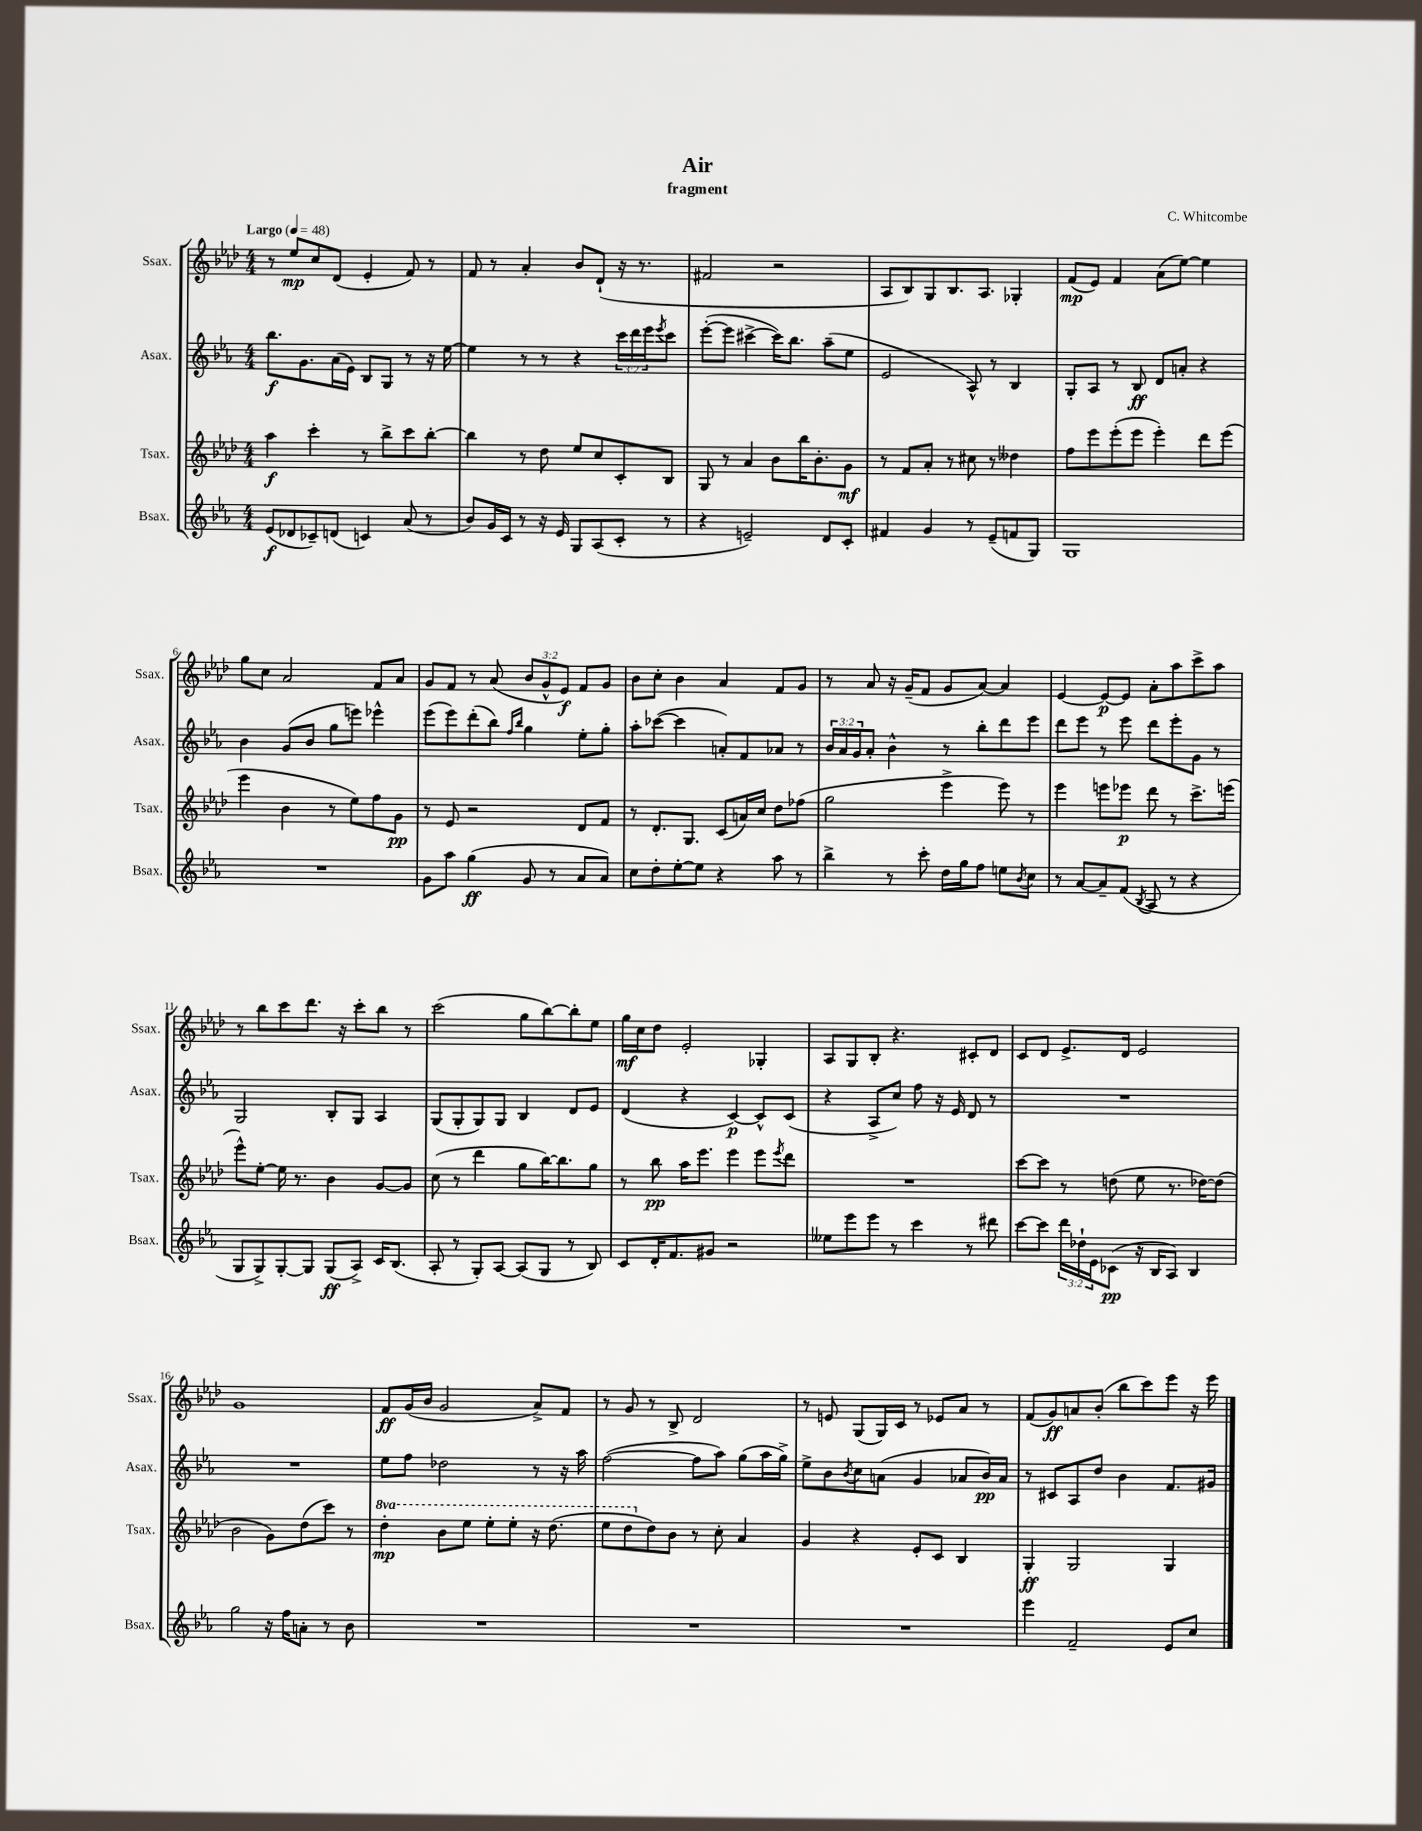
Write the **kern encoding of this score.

**kern	**kern	**kern	**kern
*staff4	*staff3	*staff2	*staff1
*clefG2	*clefG2	*clefG2	*clefG2
*k[b-e-a-]	*k[b-e-a-d-]	*k[b-e-a-]	*k[b-e-a-d-]
*M4/4	*M4/4	*M4/4	*M4/4
*MM48	*MM48	*MM48	*MM48
(8e-	4aa-	8.bb-	8r
8d-	.	.	8ee-
.	.	8.g	.
8c-~)	4ccc'	.	8cc
(8d	.	(16a-	(8d-
.	.	16e-)	.
4c)	8r	8B-	4e-'
.	8bb-^	8G	.
(8a-	8ccc	8r	8f)
8r	[8bb-'	16r	8r
.	.	[16ee-	.
=	=	=	=
8b-)	4bb-]	4ee-]	8f
16g	.	.	8r
16c	.	.	.
8r	8r	8r	4a-'
16r	8dd-	8r	.
16e-	.	.	.
8G	8ee-	4r	8b-
(8A-	8cc	.	(8d-`
8c'	8c'	24ccc	16r
.	.	24ddd	.
.	.	.	8.r
.	.	24eee-	.
.	.	8qeee-	.
8r	8B-	8ccc	.
=	=	=	=
4r	8G	([8eee-'	2f#
.	8r	8eee-]	.
2e~)	4a-	[4ccc#^	.
.	8b-	16ccc#])	2r
.	.	8.bb-	.
.	16bb-	.	.
.	8.b-'	.	.
8d	.	(8aa-~	.
8c'	8g	8ee-	.
=	=	=	=
4f#	8r	2e-	8A-
.	8f	.	8B-)
4g	8a-'	.	8G
.	8r	.	8.B-
8r	8cc#	8A-^^)	.
.	.	.	8.A-
(8e-~	8r	8r	.
8f	4dd--	4B-	4G-'
8G)	.	.	.
=	=	=	=
1G	8ff	8G'	(8f
.	8eee-	8A-	8e-)
.	(8eee-'	8r	4f
.	8eee-	8B-	.
.	4eee-')	8d	(8a-
.	.	8a'	[8ee-)
.	8ddd-	4r	4ee-]
.	(8eee-	.	.
=	=	=	=
1r	4eee-	4b-	8gg
.	.	.	8cc
.	4b-	(8g	2a-
.	.	8b-	.
.	8r	8gg	.
.	8ee-)	8eee)	.
.	8ff	4eee-^^	8f
.	8g	.	8a-
=	=	=	=
8g	8r	(8eee-	8g
8aa-	8e-	8eee-)	8f
(4gg	2r	(8ddd'	8r
.	.	8bb-)	(8a-
.	.	16qqff	.
.	.	16qqbb-	.
8g	.	4gg	12b-
.	.	.	12g^^
8r	.	.	.
.	.	.	12e-)
8a-	8d-	8ee-'	8f
8a-)	8f	8gg'	8g
=	=	=	=
8cc	8r	8aa-'	8b-
8dd'	8.d-'	([8ccc-	8cc'
[8ee-'	.	4ccc-]	4b-
.	8.G	.	.
8ee-]	.	.	.
4r	(8c	8a')	4a-
.	16a)	8f	.
.	16cc	.	.
8aa-	8dd-	8a-	8f
8r	(8ff-	8r	8g
=	=	=	=
4bb-^	2gg	24b-	8r
.	.	24a-	.
.	.	24g	.
.	.	8a-'	8a-
8r	.	4b-^^	16r
.	.	.	(16g~
8ccc'	.	.	8f
16dd	4eee-^	8r	8g
16gg	.	.	.
8ff	.	8bb-'	[8a-)
8ee	8eee-)	8ddd	4a-]
8qb-	.	.	.
8cc	8r	8eee-	.
=	=	=	=
8r	4eee-	8ddd	[4e-
[8a-	.	8eee-	.
8a-~]	8eee	8r	8e-_
(8f	8eee-	8eee-	8e-]
8qB-	.	.	.
8A-	8ddd-	8ddd	8a-'
8r	8r	8eee-'	8aa-
4r	8.ccc^	8g	8ccc^
.	.	8r	8aa-
.	(16eee	.	.
=	=	=	=
8G	8eee-^^)	2G	8r
8G^)	[8ee-'	.	8bb-
[8G'	16ee-]	.	8ccc
.	8.r	.	.
8G]	.	.	8.ddd-
(8G	4b-	8B-'	.
.	.	.	16r
8A-^)	.	8G	8ccc'
16c	[8g	4A-	8bb-
(8.B-	.	.	.
.	8g]	.	8r
=	=	=	=
8A-'	(8cc	(8G	(2ccc
8r	8r	8G'	.
8G')	4ddd-	8G)	.
[8A-	.	8G	.
(8A-]	8gg	4B-	8gg
8G	[16bb-)	.	[8bb-)
.	8.bb-]	.	.
8r	.	8d	8bb-']
8B-)	8gg	8e-	8ee-
=	=	=	=
8c	8r	(4d	16gg
.	.	.	16cc
16d'	8bb-	.	8dd-
8.f	.	.	.
.	16aa-	4r	2e-'
.	8.eee-	.	.
8g#	.	.	.
2r	4eee-	[4c)	.
.	8eee-	8c^^]	4G-'
.	8qeee-	.	.
.	8ddd-	(8c	.
=	=	=	=
8ee--	1r	4r	8A-
8eee-	.	.	8G
8eee-	.	8A-^	8B-'
8r	.	8cc)	4.r
4ccc	.	8ff	.
.	.	16r	.
.	.	16e-	.
8r	.	8d	8c#'
8ddd#	.	8r	8d-
=	=	=	=
[8ccc	[8ccc	1r	8c
8ccc]	8ccc]	.	8d-
24ddd	8r	.	8.e-^
24dd-`	.	.	.
24e-	.	.	.
(8c-	(8dd	.	.
.	.	.	16d-
16r	8ee-	.	2e-
16B-	.	.	.
8A-)	8.r	.	.
4B-	.	.	.
.	[16dd-)	.	.
.	(8dd-]	.	.
=	=	=	=
2gg	2b-	1r	1g
16r	8g)	.	.
16ff	.	.	.
8a'	(8dd-	.	.
8r	8ccc)	.	.
8b-	8r	.	.
=	=	=	=
1r	4ddd-'	8ee-	8f
.	.	8ff	(16g
.	.	.	16b-
.	8bb-	2dd-	2g
.	8eee-	.	.
.	8eee-'	.	.
.	8eee-'	.	.
.	16r	8r	8a-^)
.	(8.ddd-	.	.
.	.	16r	8f
.	.	16aa-	.
=	=	=	=
1r	8eee-	([2ff	8r
.	8ddd-	.	8g
.	8dd-)	.	8r
.	8b-	.	8B-^
.	8r	8ff]	2d-
.	8cc'	8aa-)	.
.	4a-	(8gg	.
.	.	16aa-	.
.	.	16gg^)	.
=	=	=	=
1r	4g	8ee-^	8r
.	.	8b-	8e
.	.	8qb-	.
.	4r	8cc	(8G
.	.	(8a	16G)
.	.	.	16c
.	8e-'	4g	8r
.	8c	.	8e-
.	4B-	8a-	8a-
.	.	16b-)	8r
.	.	16a-	.
=	=	=	=
4eee-	4G'	8r	(8f
.	.	8c#	8g)
2f~	2G	8A-	8a
.	.	8dd	(8b-'
.	.	4b-	8bb-
.	.	.	8ccc)
8e-	4G	8.f	8eee-
8cc	.	.	16r
.	.	16g#	16eee-
==	==	==	==
*-	*-	*-	*-
